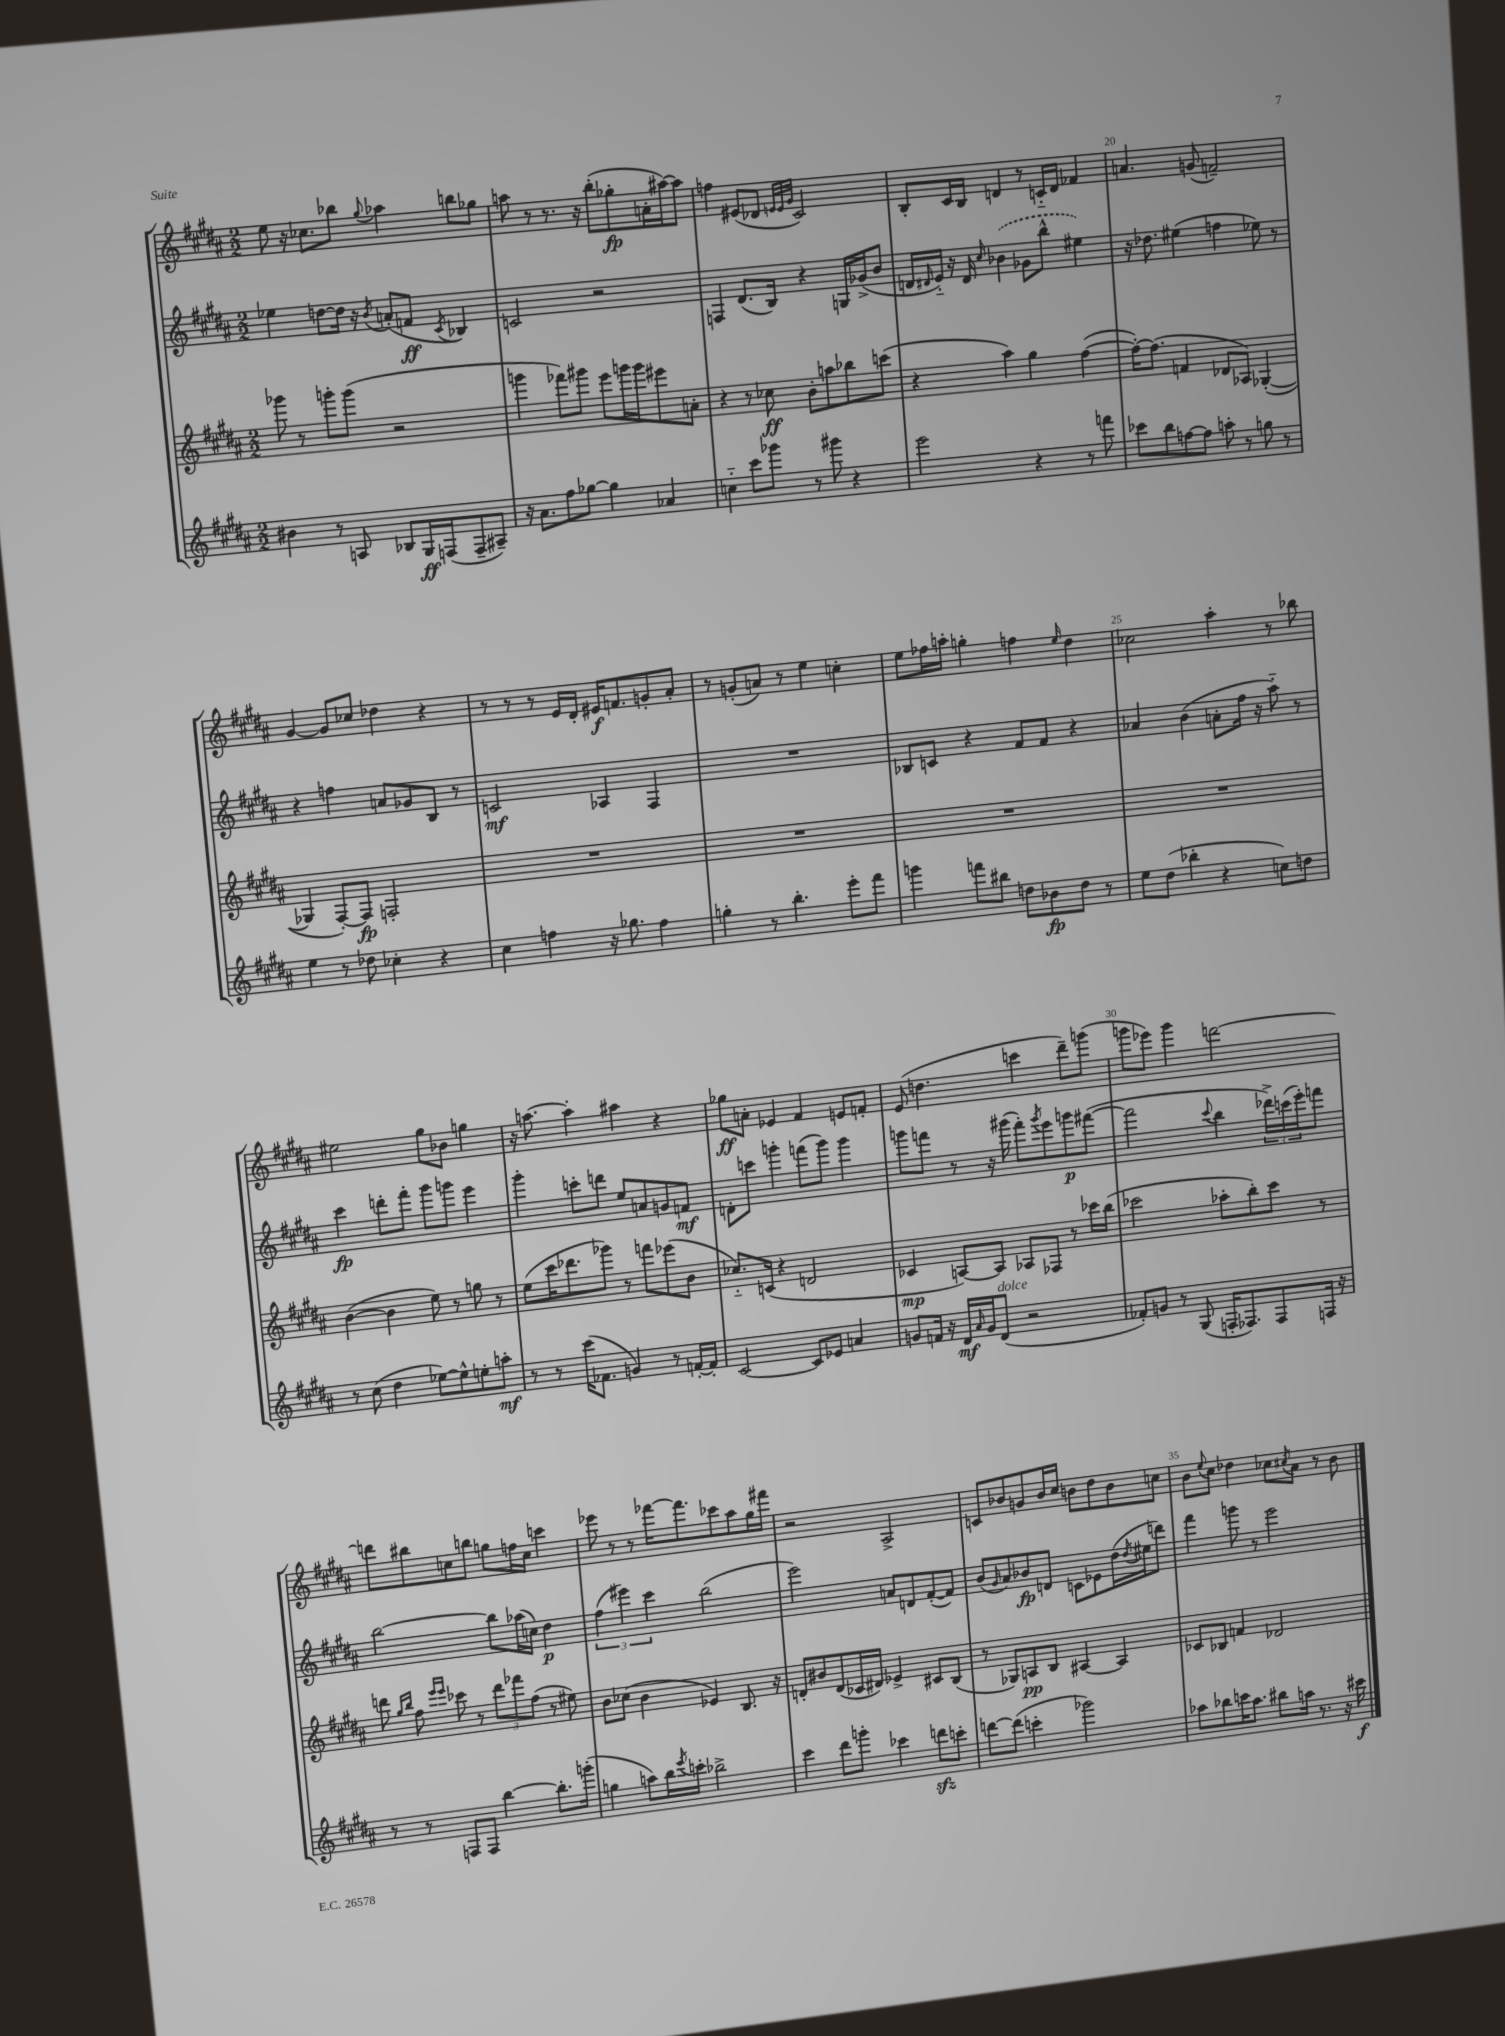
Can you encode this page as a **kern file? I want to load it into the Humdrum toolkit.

**kern	**kern	**kern	**kern
*staff4	*staff3	*staff2	*staff1
*clefG2	*clefG2	*clefG2	*clefG2
*k[f#c#g#d#a#]	*k[f#c#g#d#a#]	*k[f#c#g#d#a#]	*k[f#c#g#d#a#]
*M2/2	*M2/2	*M2/2	*M2/2
4b#	8ggg-	4ee-	8ee
.	8r	.	16r
.	.	.	8.cc-
8r	8ggg'	[8dd	.
8A	(8ggg	16dd]	8bb-
.	.	16r	.
.	.	8qb	8qqgg#
8B-	2r	(8a'	4aa-
16G#	.	8f	.
(16F	.	.	.
.	.	8qc#	.
8F~	.	4B-)	8bb
8A#~)	.	.	8gg-
=	=	=	=
16r	4ggg	2c	8aa
8.a#	.	.	.
.	.	.	8r
8ff#	8fff-)	.	8.r
[8gg-	8ggg#	.	.
.	.	.	16r
4gg-]	8eee	2r	(8bb'
.	16ggg	.	8gg-'
.	16ggg	.	.
4a-	8eee#	.	16a'
.	.	.	[16aa#)
.	8a'	.	8aa#]
=	=	=	=
4cc'~	4r	4F	4ff
8ccc#	8r	(8.d#	(8e#
8ggg-	8cc-	.	8d-
.	.	16B)	.
.	.	.	32qqe
.	.	.	32qqe
.	.	.	32qqg#
8r	8b'	4r	2c#)
8ggg#	8aa	.	.
4r	8bb-	16G	.
.	.	(16g-^	.
.	(8ccc	8b	.
=	=	=	=
2eee	4r	16d	8B'
.	.	16qqd#	.
.	.	16e'~)	.
.	.	16r	16c#
.	.	16d#	16B
.	.	16qqcc#	.
.	4aa#)	(4b-	4d
4r	4gg#	8g-	8r
.	.	8bb^^	16c'~
.	.	.	16d
8r	([4ff#	4ee#)	4f-
8fff	.	.	.
=	=	=	=
8ccc-	16ff#'_)	16r	4.a
.	(8.ff#]	8.dd-	.
8bb	.	.	.
[8ff	4f	(4ee#	.
8ff]	.	.	(8g
8aa'	8d-	4ff	2f~)
8r	8A-)	.	.
8gg	([4G-'	8ee-)	.
8r	.	8r	.
=	=	=	=
4ee	4G-]	4r	[4g#
8r	[8F#')	4ff	8g#]
8dd-	8F#]	.	8cc-
4cc-'	2F'	8a	4dd-
.	.	8g-	.
4r	.	8B	4r
.	.	8r	.
=	=	=	=
4cc#	1r	2c	8r
.	.	.	8r
4ff	.	.	8r
.	.	.	16e
.	.	.	16d#'
16r	.	4A-	16e#
8.gg-	.	.	8.f
4ff	.	4F#	8g'
.	.	.	8a#'
=	=	=	=
4gg'	1r	1r	8r
.	.	.	(8g'
8r	.	.	8a)
4.bb'	.	.	8r
.	.	.	4ee
8eee'	.	.	4cc'
8fff#	.	.	.
=	=	=	=
4ggg	1r	8B-	8ee
.	.	8c	16ff-
.	.	.	16aa'
8fff	.	4r	4gg'
8bb#	.	.	.
8dd	.	8f#	4ff
8b-	.	8f#	.
.	.	.	16qqee
8dd	.	4r	4dd#
8r	.	.	.
=	=	=	=
8ee	1r	4a-	2cc-
(8dd#	.	.	.
4bb-'	.	(4b	.
4r	.	8a'	4aa#'
.	.	16ff#	.
.	.	16r	.
8cc)	.	8aa#'~)	8r
8dd	.	8r	8bb-
=	=	=	=
8r	([4b	4ccc#	2ee#
(8cc#	.	.	.
4dd#	4b]	8ddd'	.
.	.	8fff#'	.
[8ee-)	8ee)	8ggg#	8gg#
8ee-^^]	8r	8ggg	8b-
8ee'	8gg	4eee	4gg
8aa'	8r	.	.
=	=	=	=
8r	(8ee	4ggg#'	16r
.	.	.	[8.aa
8r	16ccc#	.	.
.	8.ddd-	.	.
(16ccc#	.	8ccc'	4aa']
8.f-	.	.	.
.	8ggg-)	8ddd	.
4g)	8r	8ee	4aa#
.	8fff	8a	.
8r	(8eee-	8g	4r
[16f'	8b	8f	.
16f']	.	.	.
=	=	=	=
[2c#	8.cc-'~)	8d'	8gg-
.	.	8ccc	8a'
.	(16c	.	.
.	4r	4ggg'	4e-
8c#]	2d	(8fff	4f#
8e-	.	8ggg)	.
4a	.	4ggg	8e
.	.	.	8f'
=	=	=	=
8g	4c-	8ggg	(8e
16f	.	8fff	4.dd
16r	.	.	.
16d#	[8A)	8r	.
16qqa#	.	.	.
16g	.	.	.
(8d#	8A]	16r	.
.	.	(16ggg#	.
2r	8A-	8fff')	4ccc
.	.	8qggg#	.
.	8F-	8eee	.
.	8r	8ggg	8ddd#~)
.	16ccc-	([8fff#	(8ggg
.	(16bb	.	.
=	=	=	=
8f-')	2ccc-	2fff#]	8ggg
8g	.	.	8eee-)
8r	.	.	4ggg
(8G#	.	.	.
.	.	8qqccc#	.
16F'	8aa-'	4bb	[2ddd
8.F-)	.	.	.
.	8bb')	.	.
8F-	8ccc-	24ddd-^)	.
.	.	(24ccc	.
.	.	24eee')	.
16F	8r	8fff	.
16r	.	.	.
=	=	=	=
8r	8ddd	[2bb	8ddd]
.	16qqgg#	.	.
.	16qqbb	.	.
8r	8ff#	.	8bb#
.	16qqeee	.	.
.	16qqeee	.	.
8F	8ccc-	.	8cc
8F	8r	.	8bb
[4bb	12ddd	8bb]	8gg
.	12fff-	.	.
.	.	(16aa-	16ff
.	(12ff#	.	.
.	.	16cc)	16cc
8.bb']	8r	4dd#	4ccc
.	8ee#)	.	.
(16ggg'	.	.	.
=	=	=	=
4gg	8b	(6ff#	8eee-
.	(8cc-	.	8r
.	.	6eee#)	.
8aa)	4b	.	8r
.	.	6ccc#	.
16bb	.	.	[16fff-
8qeee	.	.	.
16ccc'	.	.	8.fff-]
2bb-^	4e-)	(2bb	.
.	.	.	8ccc-
.	8.B	.	8aa#
.	.	.	16gg#
.	16r	.	16fff#
=	=	=	=
4ccc#	8d'	2eee)	2r
.	8b#	.	.
8ddd#	(8d	.	.
8ggg'	16c-	.	.
.	16d#)	.	.
4ccc-	4e-^	8a	2A#^
.	.	8d	.
8ddd	8c#	([8f#'	.
8ccc'	(8B	8f#])	.
=	=	=	=
[8ddd	8r	(8b	8c
.	.	16qqg#	.
(8ddd]	8G-)	8a#)	8b-
4ccc'	8A	8b-	8g
.	8B	8d	16b-
.	.	.	16cc#
2ggg-)	[4A#	8c	8b
.	.	8e-	8dd#
.	4A#]	(16dd#	8b
.	.	8qdd#	.
.	.	16ee#	.
.	.	8ddd)	8cc
=	=	=	=
8aa-	8c-	4fff#	8b
.	.	.	8qqee
8bb-	8B-	.	8cc#
16ccc	4f	8ggg	4dd-
8.aa-	.	.	.
.	.	8r	.
8bb#	2d-	2eee	8cc-
.	.	.	8qcc#
16aa	.	.	8a#
8.r	.	.	.
.	.	.	8r
16r	.	.	8b
16ccc#	.	.	.
==	==	==	==
*-	*-	*-	*-
